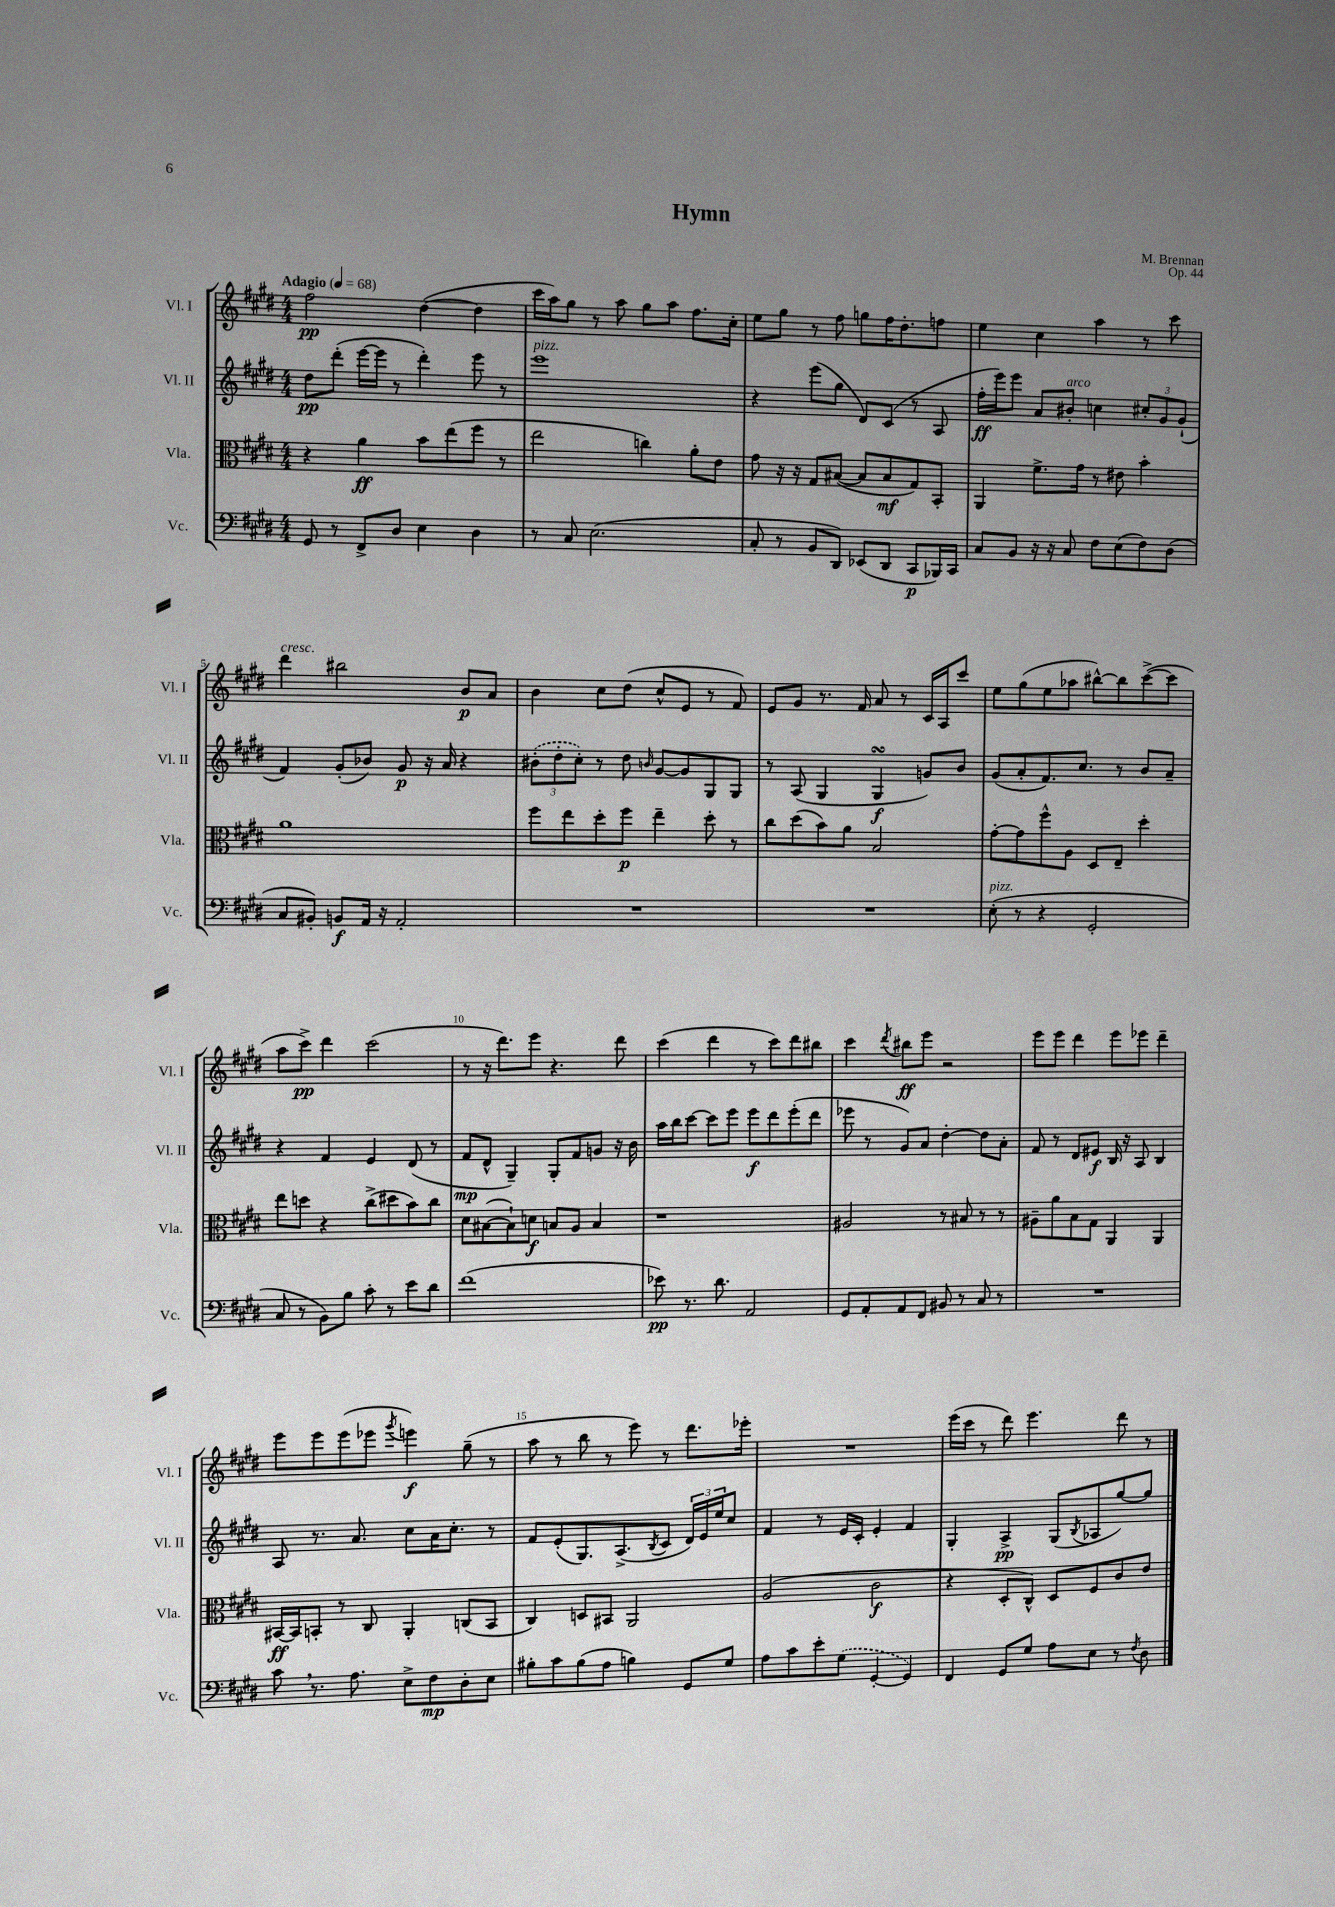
\header { title = "Hymn" composer = "M. Brennan" opus = "Op. 44" }
<<
\new StaffGroup <<
\new Staff = "s0" \with { instrumentName = "Vl. I" shortInstrumentName = "Vl. I" } {
    \clef treble \key e \major \numericTimeSignature \time 4/4 \tempo "Adagio" 4 = 68
    fis''2\pp dis''4~( dis''4 |
    cis'''16 a''16) gis''8 r8 a''8 gis''8 a''8 fis''8. cis''16-. |
    e''8 gis''8 r8 fis''8 g''8 fis''16 dis''8.-. f''8 |
    e''4 cis''4 a''4 r8 cis'''8 |
    dis'''4^\markup { \italic "cresc." } bis''2 b'8\p a'8 |
    b'4 cis''8 dis''8( cis''8-^ e'8 r8 fis'8) |
    e'8 gis'8 r8. fis'16 a'8 r8 cis'16 a16 cis'''8 |
    e''8 gis''8( e''8 aes''8 bis''8~-^) bis''8 cis'''8~->( cis'''8 |
    a''8 cis'''8->\pp) dis'''4 cis'''2( |
    r8 r16 dis'''8.) e'''8 r4. dis'''8 |
    cis'''4( dis'''4 r8 cis'''8) dis'''8 bis''8 |
    cis'''4 \acciaccatura { dis'''8 } bis''8\ff e'''8 r2 |
    e'''8 e'''8 dis'''4 e'''8 ees'''8 dis'''4-- |
    e'''8 e'''8 e'''8( ees'''8 \acciaccatura { gis'''8 } e'''4\f) gis''8--( r8 |
    a''8 r8 b''8 r8 e'''8) r8 dis'''8. ees'''16-. |
    R1 |
    e'''16( cis'''16 r8 dis'''8) e'''4. dis'''8 r8 \bar "|." |
}
\new Staff = "s1" \with { instrumentName = "Vl. II" shortInstrumentName = "Vl. II" } {
    \clef treble \key e \major \numericTimeSignature \time 4/4
    dis''8\pp dis'''8-.( e'''16~ e'''16 r8 dis'''4-.) e'''8 r8 |
    e'''1^\markup { \italic "pizz." } |
    r4 e'''8( gis''8 dis'8) cis'8( r8 a8 |
    fis''16-.\ff e'''16) e'''8 a'8 bis'8-.^\markup { \italic "arco" } c''4 \tuplet 3/2 { cis''8-. gis'8 gis'8-!( } |
    fis'4) gis'8-.( bes'8) gis'8\p r16 a'16 r4 |
    \tuplet 3/2 { \once \slurDashed bis'8-.( dis''8-. cis''8-.) } r8 dis''8 \grace { b'16 } gis'8~ gis'8 gis8 gis8 |
    r8 a8( gis4 gis4\turn\f g'8) b'8 |
    gis'8( a'8-. fis'8.) cis''8. r8 b'8 a'8-- |
    r4 fis'4 e'4 dis'8( r8 |
    fis'8\mp dis'8-^ gis4--) gis8-. fis'8 g'8 r16 b'16 |
    a''16 b''16 cis'''8~ cis'''8 e'''8 e'''8\f dis'''8 e'''8-.( dis'''8 |
    ees'''8 r8 gis'8) a'8 dis''4~-. dis''8 a'8-. |
    fis'8 r8 dis'8 eis'8\f b16 r16 a8 b4 |
    a8 r8. a'8. cis''8 a'16 cis''8.-. r8 |
    fis'8 e'8-.( gis8.) a8.->( \acciaccatura { b8 } cis'8 \tuplet 3/2 { dis'16) e'16 e''16 } cis''8 |
    fis'4 r8 e'16 cis'16-. e'4-. fis'4 |
    gis4-. a4->\pp gis8( \acciaccatura { b8 } aes8 gis''8~) gis''8 \bar "|." |
}
\new Staff = "s2" \with { instrumentName = "Vla." shortInstrumentName = "Vla." } {
    \clef alto \key e \major \numericTimeSignature \time 4/4
    r4 a'4\ff b'8 e''8( fis''8 r8 |
    e''2 c''4) a'8-. e'8 |
    gis'8 r16 r16 gis8 bis8~( bis8 bis8\mf gis8) b,8-. |
    a,4 fis'8.-> gis'16 r8 eis'8 b'4-. |
    a'1 |
    fis''8 e''8 dis''8-. fis''8\p e''4-- dis''8-. r8 |
    cis''8 dis''8( b'8) a'8 b2 |
    gis'8~-. gis'8 fis''8-^ a8 dis8 e8-- dis''4-. |
    e''8 d''8 r4 cis''8->( dis''8 b'8) cis''8 |
    dis'8 bis8~( bis8-!) d'8\f b8 a8 b4 |
    r1 |
    ais2 r8 bis8 r8 r8 |
    ais8-- a'8 b8 gis8 a,4 a,4 |
    bis,16~\ff bis,16 b,8-. r8 cis8 a,4-. c8( b,8 |
    cis4) d8 bis,8 a,2 |
    a2( cis'2\f |
    r4 dis8-. cis8-^) dis8 fis8 cis'8 e'8 \bar "|." |
}
\new Staff = "s3" \with { instrumentName = "Vc." shortInstrumentName = "Vc." } {
    \clef bass \key e \major \numericTimeSignature \time 4/4
    gis,8 r8 fis,8-> dis8 e4 dis4 |
    r8 cis8 e2.( |
    cis8-. r8 b,8 dis,8) ees,8( dis,8 cis,8\p bes,,16) cis,16 |
    cis8 b,8 r16 r16 cis8 fis8 e8( fis8) dis8( |
    cis8 bis,8-.) b,8\f a,16 r16 a,2-. |
    R1 |
    R1 |
    e8-.^\markup { \italic "pizz." }( r8 r4 gis,2-. |
    cis8 r8 b,8) b8 cis'8-. r8 e'8 dis'8 |
    fis'1( |
    ees'8\pp) r8. dis'8. a,2 |
    gis,8 a,8-. a,8 fis,8 bis,8 r8 cis8 r8 |
    R1 |
    cis'8 \breathe r8. a8. e8-> fis8\mp dis8-. e8 |
    bis8-. cis'8 bis8( a8 b4) gis,8 gis8 |
    a8 cis'8 e'8-. \once \slurDashed gis8( gis,4~-. gis,4) |
    fis,4 gis,8 gis8 a8 e8 r8 \acciaccatura { fis8 } dis8 \bar "|." |
}
>>
>>
\layout { \context { \Score \override BarNumber.break-visibility = ##(#f #t #t) barNumberVisibility = #(every-nth-bar-number-visible 5) } }
